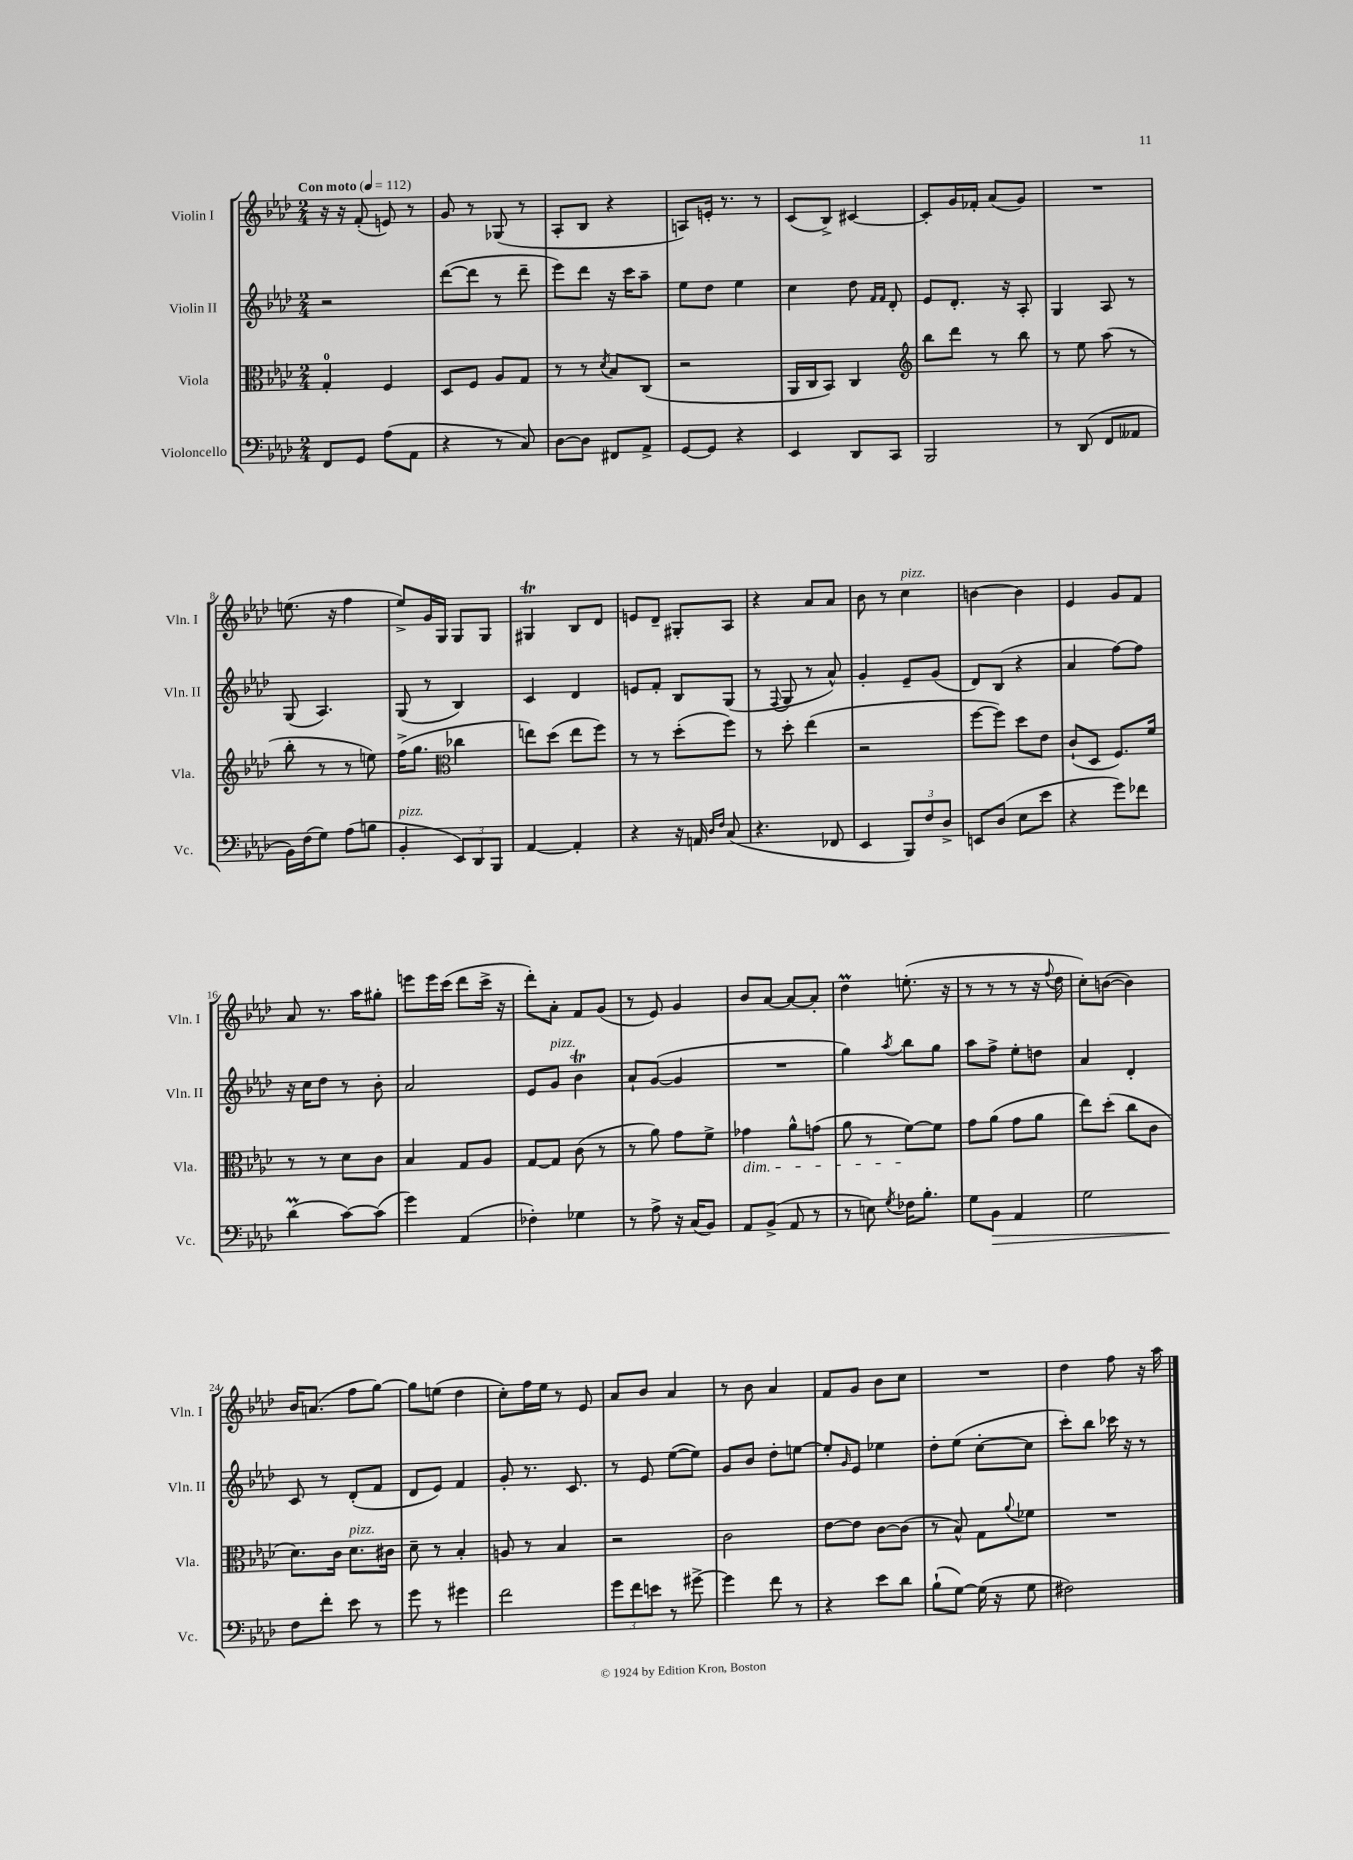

**kern	**dynam	**kern	**kern	**kern
*part4	*part4	*part3	*part2	*part1
*staff4	*staff4	*staff3	*staff2	*staff1
*I"Violoncello	*	*I"Viola	*I"Violin II	*I"Violin I
*I'Vc.	*	*I'Vla.	*I'Vln. II	*I'Vln. I
*clefF4	*	*clefC3	*clefG2	*clefG2
*k[b-e-a-d-]	*	*k[b-e-a-d-]	*k[b-e-a-d-]	*k[b-e-a-d-]
*M2/4	*	*M2/4	*M2/4	*M2/4
*MM112	*	*MM112	*MM112	*MM112
=1	=1	=1	=1	=1
!	!	!	!	!LO:TX:a:B:t=Con moto
8FF/L	.	4G'/	2r	16r
.	.	.	.	16r
8GG/J	.	.	.	(8f'/
(8A-\L	.	4F/	.	8en/)
8AA-\J	.	.	.	8r
=2	=2	=2	=2	=2
4r	.	8D-/L	([8ddd-\L	8g/
.	.	8F/J	8ddd-\J]	8r
8r	.	8A-/L	8r	(8G-X/
8C/)	.	8G/J	8ddd-~\	8r
=3	=3	=3	=3	=3
[8D-\L	.	8r	8eee-\L)	8A-'/L
8D-\J]	.	8r	8ddd-\J	8B-/J
.	.	8qd-/	.	.
8FF#X/L	.	8B-/L	16r	4r
.	.	.	16ccc\KL	.
8AA-^/J	.	(8C/J	8aa-~\J	.
=4	=4	=4	=4	=4
[8GG/L	.	2r	8ee-\L	8An/L)
8GG/J]	.	.	8dd-\J	16en'/Jk
.	.	.	.	8.r
4r	.	.	4ee-\	.
.	.	.	.	8r
=5	=5	=5	=5	=5
4EE-/	.	16AA-/LL	4cc\	(8c/L
.	.	16C/J	.	.
.	.	8BB-/J)	.	8B-^/J)
8DD-/L	.	4C/	8dd-\	[4c#X/
.	.	.	16qqf/LL	.
.	.	.	16qqf/JJ	.
8CC/J	.	.	8d-'/	.
=6	=6	=6	=6	=6
*	*	*clefG2	*	*
2BBB-/	.	8bb-\L	8e-/L	8c#'/L]
.	.	8ddd-\J	8.d-'/J	16g/L
.	.	.	.	16f-X'/JJ
.	.	8r	.	(8a-/L
.	.	.	16r	.
.	.	8bb-\	8A-'/	8g/J)
=7	=7	=7	=7	=7
8r	.	8r	4G/	2r
(8DD-/	.	8ee-\	.	.
8FF/L	.	(8aa-\	8A-/	.
8AA--X/J	.	8r	8r	.
!!LO:LB:g=z
=8	=8	=8	=8	=8
16BB-\LL)	.	8bb-'\	(8G/	(8.een\
(16F\J	.	.	.	.
8G\J)	.	8r	4.A-/)	.
.	.	.	.	16r
(8A-\L	.	8r	.	4ff\
8Bn\J	.	8een\)	.	.
=9	=9	=9	=9	=9
!LO:TX:a:i:t=pizz.	!	!	!	!
4BB-'/	.	(16ff^\KL	(8G/	8ee-^/L)
.	.	8.gg\J	.	.
.	.	.	8r	16g/L
.	.	.	.	16G/JJ
*	*	*clefC3	*	*
12EE-/L)	.	4cc-X\	4B-/)	8G/L
12DD-/	.	.	.	.
.	.	.	.	8G/J
12BBB-/J	.	.	.	.
=10	=10	=10	=10	=10
[4AA-/	.	8een\L)	4c/	4G#Xt/
.	.	(8dd-\J	.	.
4AA-'/]	.	8ee\L	4d-/	8B-/L
.	.	8ff\J)	.	8d-/J
=11	=11	=11	=11	=11
4r	.	8r	8en/L	8en/L
.	.	8r	8f'/J	8d-~/J
16r	.	(8dd-'\L	8B-/L	8G#X'/L
16AAn/	.	.	.	.
16qqD-/LL	.	.	.	.
16qqF/JJ	.	.	.	.
(8C/	.	8ff\J)	(8G/J	8A-/J
=12	=12	=12	=12	=12
4.r	.	8r	8r	4r
.	.	.	8qqF/	.
.	.	8dd-'\	8G/	.
.	.	(4ee-\	8r	8a-/L
8FF-X/	.	.	8a-^^/)	8a-/J
=13	=13	=13	=13	=13
4EE-/	.	2r	4g'/	8b-\
.	.	.	.	8r
!	!	!	!	!LO:TX:a:i:t=pizz.
12BBB-/L)	.	.	8e-~/L	4cc\
12F/	.	.	.	.
.	.	.	(8g/J	.
12D-^/J	.	.	.	.
=14	=14	=14	=14	=14
8EEn/L	.	[8ff\L	8d-/L)	[4bn\
(8D-/J	.	8ff\J])	(8B-/J	.
8E-\L	.	8dd-\L	4r	4b\]
8e-\J	.	8e-\J	.	.
=15	=15	=15	=15	=15
4r	.	(8c`/L	4a-/	4e-/
.	.	8D-/J	.	.
8g\L)	.	8.F/L)	[8ff\L)	8g/L
8f-X\J	.	.	8ff\J]	8f/J
.	.	16f/Jk	.	.
!!LO:LB:g=z
=16	=16	=16	=16	=16
(4d-M\	.	8r	16r	8a-/
.	.	.	16cc\KL	.
.	.	8r	8dd-\J	8.r
[8c\L)	.	8d-\L	8r	.
.	.	.	.	16aa-\KL
(8c\J]	.	8c\J	8b-'\	8gg#X'\J
=17	=17	=17	=17	=17
4g\)	.	4B-/	2a-/	8eeen\L
.	.	.	.	16eee\L
.	.	.	.	(16ccc\JJ
(4AA-/	.	8G/L	.	8ddd-\L
.	.	8A-/J	.	16ccc^\Jk
.	.	.	.	16r
=18	=18	=18	=18	=18
4F-X'\)	.	[8G/L	8e-/L	8ddd-'\L)
!	!	!	!LO:TX:a:i:t=pizz.	!
.	.	8G/J]	8g/J	8a-'\J
4G-X\	.	(8c\	4b-T\	8f/L
.	.	8r	.	(8g/J
=19	=19	=19	=19	=19
8r	.	8r	8a-`/L	8r
8A-^\	.	8a-\)	([8g/J	8e-/)
16r	.	8g\L	4g/]	4g/
(16C/KL	.	.	.	.
8BB-/J)	.	8f^\J	.	.
=20	=20	=20	=20	=20
!	!	!LO:TX:b:i:t=dim.	!	!
8AA-/L	.	4g-X\	2r	8b-/L
(8BB-^/J	.	.	.	[8a-/J
8AA-/	.	8a-^^\L	.	8a-/L_
8r	.	(8gn\J	.	8a-'/J]
=21	=21	=21	=21	=21
8r	.	8a-\	4gg\)	4dd-M\
8En\)	.	8r	.	.
8qG/	.	.	8qaa-/	.
16F-X\KL	.	[8f\L)	8bb-\L	(8.een'\
8.B-'\J	.	.	.	.
.	.	8f\J]	8gg\J	.
.	.	.	.	16r
=22	=22	=22	=22	=22
8G\L	.	8g\L	8aa-\L	8r
!	!LO:HP:b	!	!	!
8BB-\J	>	(8a-\J	8ff^\J	8r
4AA-/	.	8g\L	8ee-'\L	8r
.	.	8a-\J	8ddn\J	16r
.	.	.	.	8qqff/
.	.	.	.	16dd-\
=23	=23	=23	=23	=23
2G\	.	8ee-\L)	4a-/	8cc'\L)
.	.	(8dd-'\J	.	([8bn\J
.	.	8cc\L	4d-'/	4b\])
.	.	8c\J	.	.
!!LO:LB:g=z
=24	=24	=24	=24	=24
8F\L	.	8.d-\L)	8c/	16b-/KL
.	.	.	.	(8.an/J
8f'\J	]	.	8r	.
.	.	16c\Jk	.	.
!	!	!LO:TX:a:i:t=pizz.	!	!
8e-\	.	8.d-\L	(8d-'/L	8ff\L
8r	.	.	8f/J	[8gg\J)
.	.	16c#X\Jk	.	.
=25	=25	=25	=25	=25
8g\	.	8d-~\	8d-/L	8gg\L]
8r	.	8r	8e-/J)	(8een\J
4g#X\	.	4B-'/	4f/	4dd-\
=26	=26	=26	=26	=26
2f\	.	8An/	8g'/	8cc'\L)
.	.	8r	8.r	16ff\L
.	.	.	.	16ee-\JJ
.	.	4B-/	.	8r
.	.	.	8.c/	.
.	.	.	.	8e-/
=27	=27	=27	=27	=27
12g\L	.	2r	8r	8a-/L
12f\	.	.	.	.
.	.	.	8e-/	8b-/J
12en\J	.	.	.	.
8r	.	.	([8ee-\L	4a-/
[8g#X^\	.	.	8ee-\J])	.
=28	=28	=28	=28	=28
4g#\]	.	2c\	8g/L	8r
.	.	.	8b-/J	8b-\
8f\	.	.	8dd-'\L	4a-/
8r	.	.	[8een\J	.
=29	=29	=29	=29	=29
4r	.	[8e-\L	8ee'/L]	8f/L
.	.	.	16qqg/	.
.	.	8e-\J]	8e-/J	8g/J
8e-\L	.	[8c\L	4ee-X\	8b-\L
8d-\J	.	(8c\J]	.	8cc\J
=30	=30	=30	=30	=30
(8B-`\L	.	8r	8dd-'\L	2r
[8G\J)	.	8B-^^/)	(8ee-\J	.
(16G\]	.	8G\L	[8cc'\L	.
16r	.	.	.	.
.	.	8qqa-/	.	.
8G\	.	8f-X\J	8cc\J]	.
=31	=31	=31	=31	=31
2F#X\)	.	2r	8ccc'\L)	4dd-\
.	.	.	8bb-\J	.
.	.	.	16ccc-X\	8ff\
.	.	.	16r	.
.	.	.	8r	16r
.	.	.	.	16aa-\
==	==	==	==	==
*-	*-	*-	*-	*-
